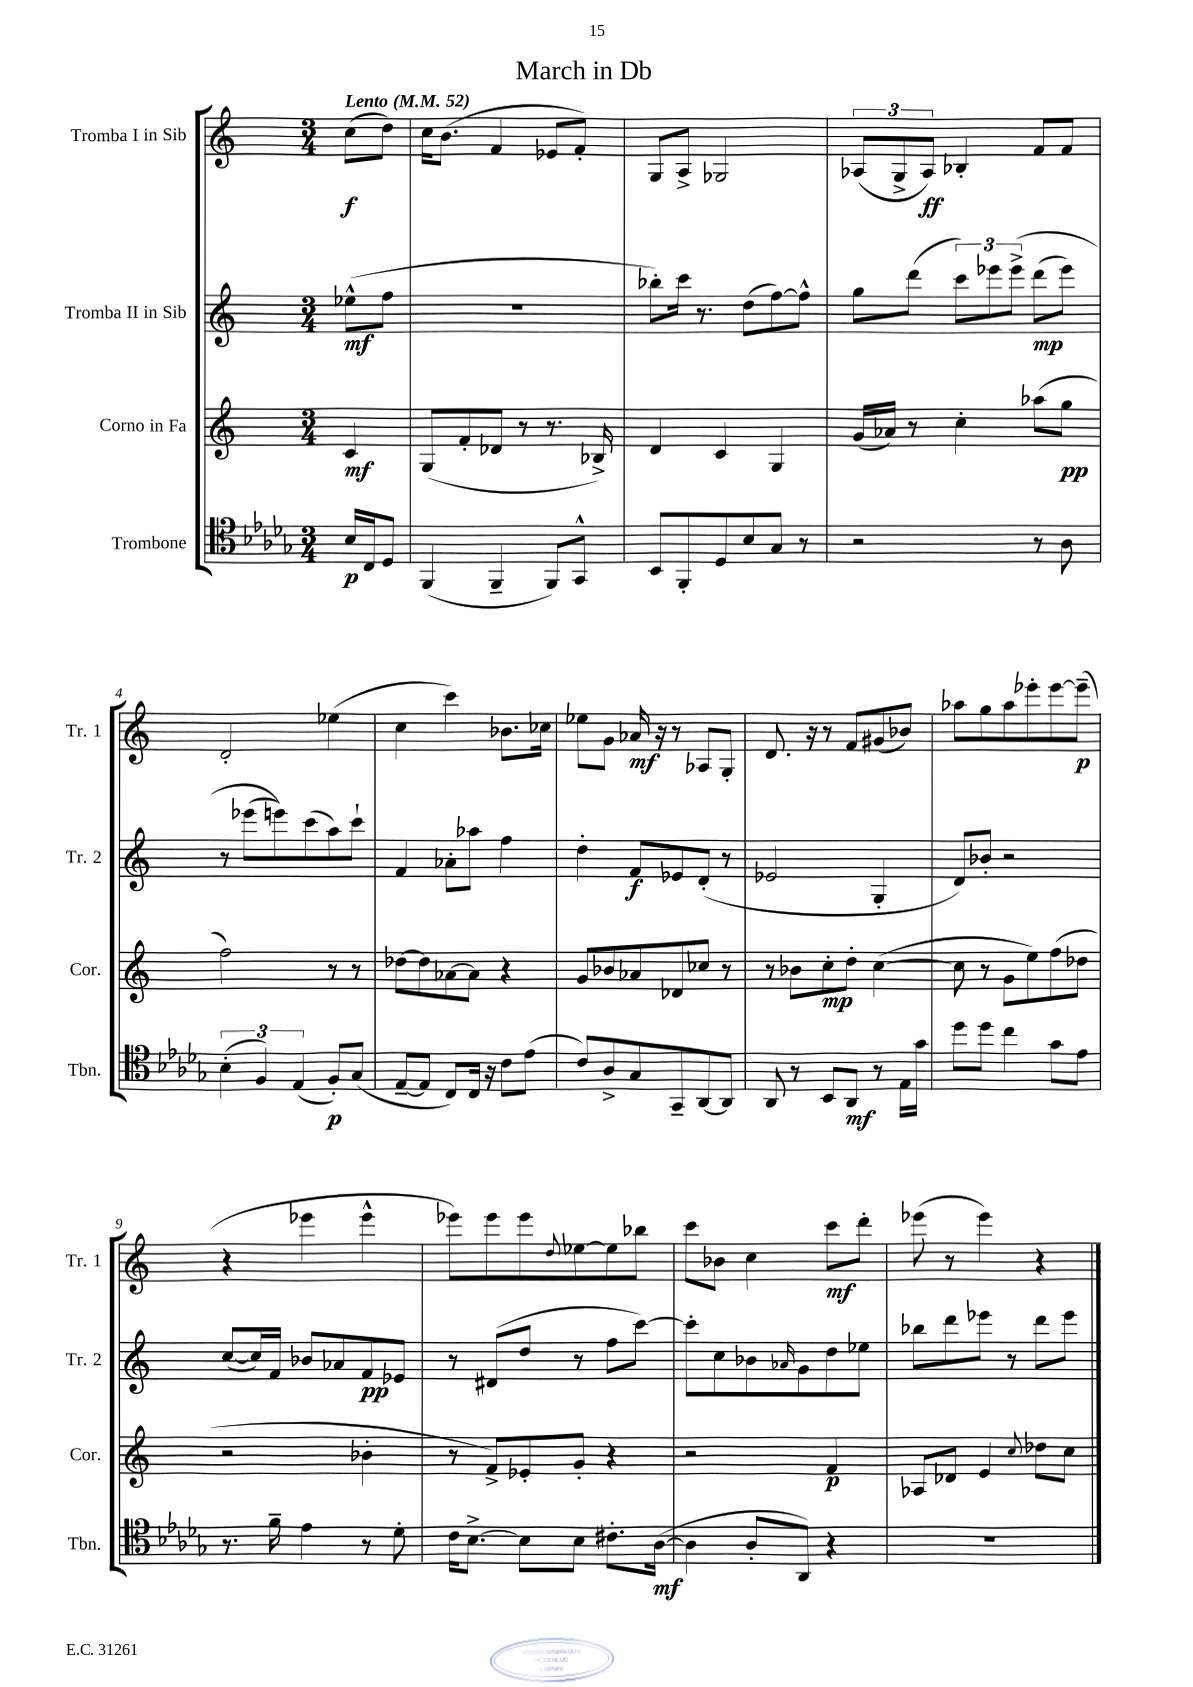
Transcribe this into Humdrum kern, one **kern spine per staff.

**kern	**kern	**kern	**kern
*staff4	*staff3	*staff2	*staff1
*clefC4	*clefG2	*clefG2	*clefG2
*k[b-e-a-d-g-]	*k[]	*k[]	*k[]
*M3/4	*M3/4	*M3/4	*M3/4
*MM52	*MM52	*MM52	*MM52
16B-	4c	(8ee-^^	(8cc
16C	.	.	.
8D-	.	8ff	8dd)
=	=	=	=
(4FF	(8G	2.r	16cc
.	.	.	(8.b
.	8f'	.	.
4FF~	8d-	.	4f
.	8r	.	.
8FF)	8.r	.	8e-
8GG-^^	.	.	8f')
.	16B-^)	.	.
=	=	=	=
8BB-	4d	8bb-')	8G
8FF'	.	16ccc	8A^
.	.	8.r	.
8D-	4c	.	2G-
8B-	.	(8dd	.
8G-	4G	[8ff)	.
8r	.	8ff^^]	.
=	=	=	=
2r	(16g	8gg	(12A-
.	16a-)	.	.
.	.	.	12G^
.	8r	(8ddd	.
.	.	.	12A-)
.	4cc'	12ccc)	4B-'
.	.	12eee-	.
.	.	&(12eee-^	.
8r	(8aa-	(8ddd	8f
8A-	8gg	8eee-)	8f
=	=	=	=
(6B-'	2ff)	8r	2d'
.	.	(8eee-	.
6F)	.	.	.
.	.	8eee)&)	.
(6E-	.	.	.
.	.	(8ccc	.
8F')	8r	8aa)	(4ee-
(8G-	8r	8ccc`	.
=	=	=	=
[8E-~	[8dd-	4f	4cc
8E-]	8dd-]	.	.
8C)	[8a-	8a-'	4ccc)
16C	8a-]	8aa-	.
16r	.	.	.
8c	4r	4ff	8.b-
(8e-	.	.	.
.	.	.	16cc-
=	=	=	=
8c)	8g	4dd'	8ee-
8A-^	8b-	.	8g
8G-	8a-	8f	16a-
.	.	.	16r
8GG-~	8d-	8e-	8r
[8AA-	8cc-	(8d'	8A-
8AA-]	8r	8r	8G'
=	=	=	=
8AA-	8r	2e-	8.d
8r	8b-	.	.
.	.	.	16r
8BB-	8cc'	.	8r
8AA-	8dd'	.	8f
8r	([4cc	4G'	(8g#
16E-	.	.	8b-)
16g-	.	.	.
=	=	=	=
8dd-	8cc]	8d)	8aa-
8dd-	8r	8b-'	8gg
4cc	8g	2r	8aa-
.	8ee)	.	8eee-'
8g-	(8ff	.	[8eee-
8e-	8dd-	.	(8eee-~]
=	=	=	=
8.r	2r	([8cc	4r
.	.	16cc])	.
16f~	.	16f	.
4e-	.	8b-	4eee-
.	.	8a-	.
8r	4b-'	8f	4eee-^^
8d-'	.	8e-	.
=	=	=	=
16c	8r	8r	8eee-)
[8.B-^	.	.	.
.	8f^)	(8d#	8eee-
8B-]	8e-'	8dd	8eee-
.	.	.	8qqdd
8B-	8g'	8r	[8ee-
8.c#'	4r	8ff	8ee-]
.	.	[8ccc)	8bb-
([16A-	.	.	.
=	=	=	=
4A-]	2r	8ccc']	8ccc
.	.	8cc	8b-
8A-'	.	8b-	4cc
.	.	16qqa-	.
8AA-)	.	8g	.
4r	4f	8dd	8ccc
.	.	8ee-	8ddd'
=	=	=	=
2.r	8A-	8bb-	(8eee-
.	8d-	8ddd	8r
.	4e	8eee-	4eee-)
.	.	8r	.
.	8qqcc	.	.
.	8dd-	8ddd	4r
.	8cc	8eee-	.
==	==	==	==
*-	*-	*-	*-
